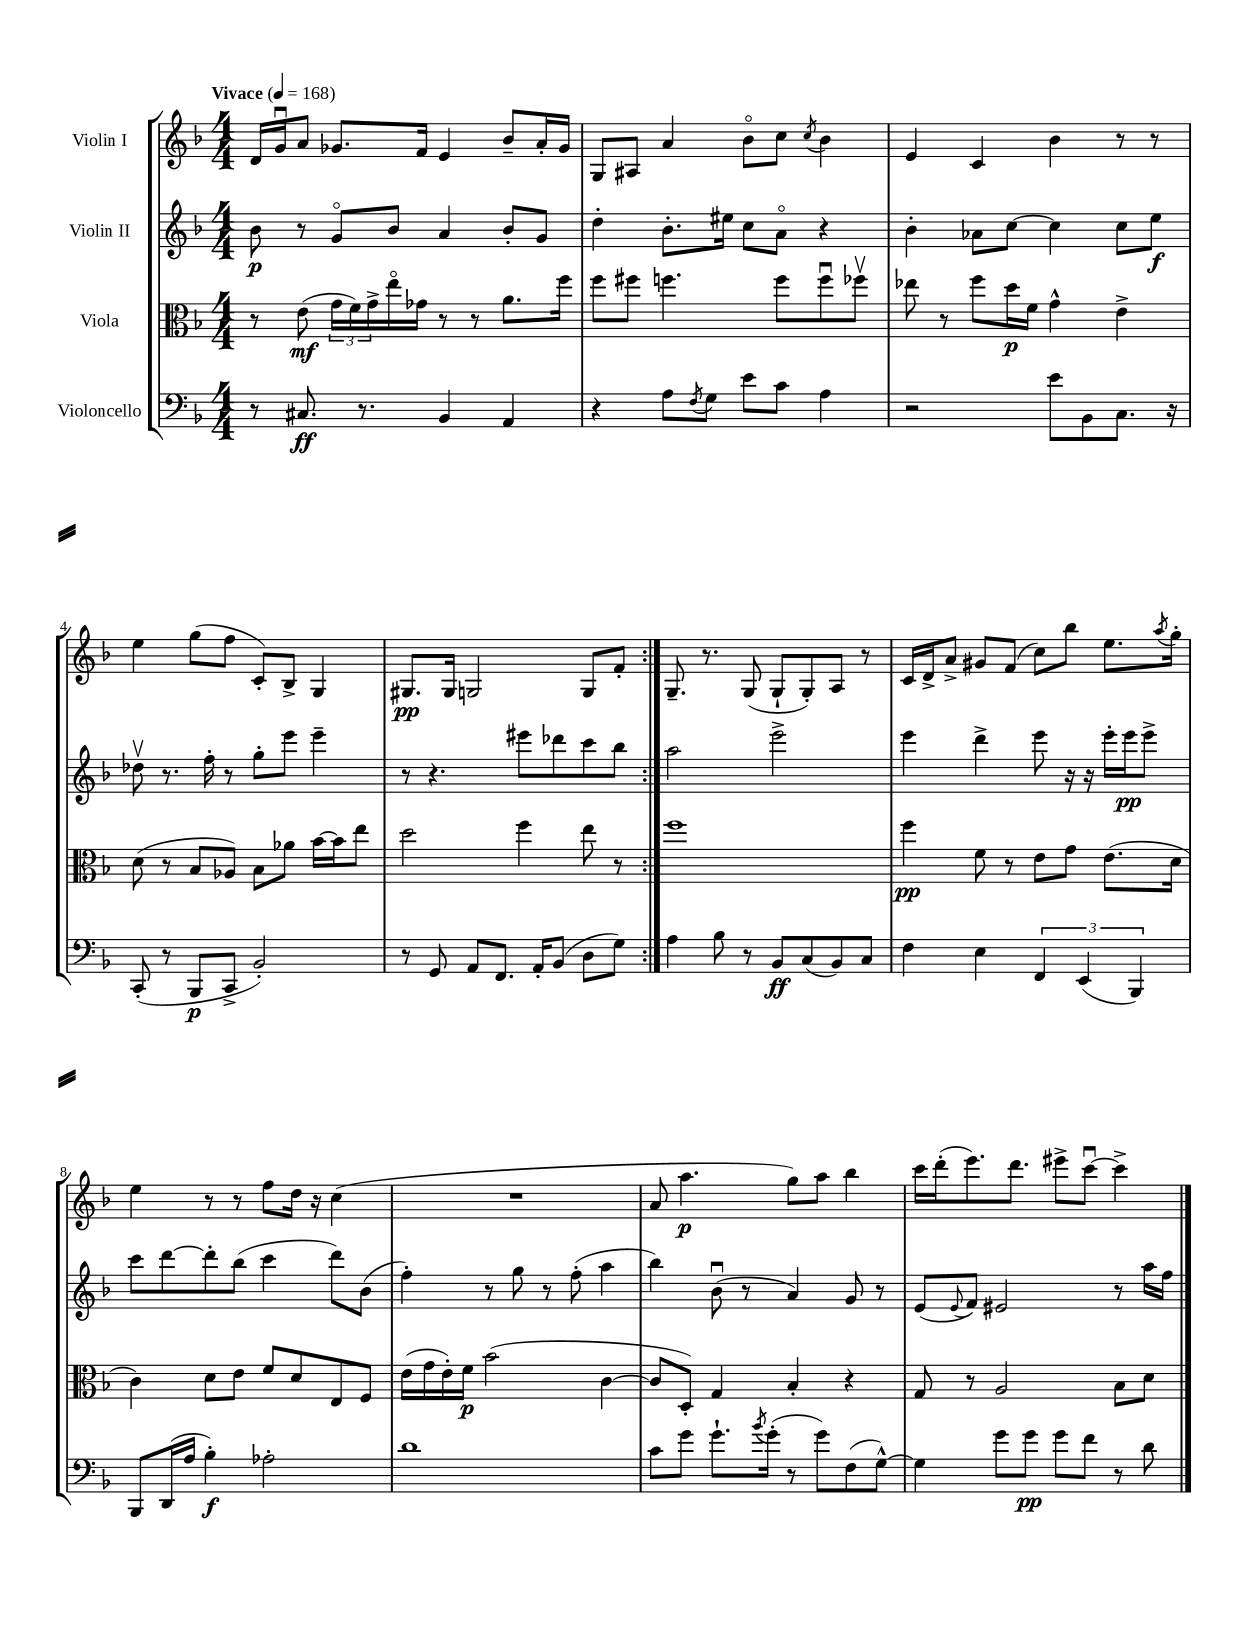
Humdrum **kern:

**kern	**dynam	**kern	**dynam	**kern	**dynam	**kern	**dynam
*part4	*part4	*part3	*part3	*part2	*part2	*part1	*part1
*staff4	*staff4	*staff3	*staff3	*staff2	*staff2	*staff1	*staff1
*I"Violoncello	*	*I"Viola	*	*I"Violin II	*	*I"Violin I	*
*clefF4	*	*clefC3	*	*clefG2	*	*clefG2	*
*k[b-]	*	*k[b-]	*	*k[b-]	*	*k[b-]	*
*M4/4	*	*M4/4	*	*M4/4	*	*M4/4	*
*MM168	*	*MM168	*	*MM168	*	*MM168	*
=1	=1	=1	=1	=1	=1	=1	=1
!	!	!	!	!	!	!LO:TX:a:B:t=Vivace	!
8r	.	8r	.	8b-\	p	16d/LL	.
.	.	.	.	.	.	16gu/J	.
8.C#X/	ff	(8e\	mf	8r	.	8a/J	.
.	.	24g\LL	.	8g/L	.	8.g-X/L	.
.	.	24f\)	.	.	.	.	.
8.r	.	.	.	.	.	.	.
.	.	24g^\	.	.	.	.	.
.	.	16ee\	.	8b-/J	.	.	.
.	.	16g-X\JJ	.	.	.	16f/Jk	.
4BB-/	.	8r	.	4a/	.	4e/	.
.	.	8r	.	.	.	.	.
4AA/	.	8.a\L	.	8b-'/L	.	8b-~/L	.
.	.	.	.	8g/J	.	16a'/L	.
.	.	16ff\Jk	.	.	.	16g-/JJ	.
=2	=2	=2	=2	=2	=2	=2	=2
4r	.	8ff\L	.	4dd'\	.	8G/L	.
.	.	8ff#X\J	.	.	.	8A#X/J	.
8A\L	.	4.ffn\	.	8.b-'\L	.	4a/	.
8qF/	.	.	.	.	.	.	.
8G\J	.	.	.	.	.	.	.
.	.	.	.	16ee#X\Jk	.	.	.
8e\L	.	.	.	8cc\L	.	8b-\L	.
8c\J	.	8ff\L	.	8a\J	.	8cc\J	.
.	.	.	.	.	.	8qcc/	.
4A\	.	8ffu\	.	4r	.	4b-\	.
.	.	8ff-Xv\J	.	.	.	.	.
=3	=3	=3	=3	=3	=3	=3	=3
2r	.	8ee-X\	.	4b-'\	.	4e/	.
.	.	8r	.	.	.	.	.
.	.	8ff\L	.	8a-X\L	.	4c/	.
.	.	16dd\L	p	[8cc\J	.	.	.
.	.	16f\JJ	.	.	.	.	.
8e\L	.	4g^^\	.	4cc\]	.	4b-\	.
8BB-\	.	.	.	.	.	.	.
8.C\J	.	4e^\	.	8cc\L	.	8r	.
.	.	.	.	8ee\J	f	8r	.
16r	.	.	.	.	.	.	.
!!LO:LB:g=z
=4	=4	=4	=4	=4	=4	=4	=4
(8CC'/	.	(8d\	.	8dd-Xv\	.	4ee\	.
8r	.	8r	.	8.r	.	.	.
8BBB-/L	p	8B-/L	.	.	.	(8gg\L	.
.	.	.	.	16ff'\	.	.	.
8CC^/J	.	8A-X/J)	.	8r	.	8ff\J	.
2BB-'/)	.	8B-\L	.	8gg'\L	.	8c'/L)	.
.	.	8a-X\J	.	8eee\J	.	8B-^/J	.
.	.	[16b-\LL	.	4eee~\	.	4G/	.
.	.	16b-\J]	.	.	.	.	.
.	.	8ee\J	.	.	.	.	.
=5	=5	=5	=5	=5	=5	=5	=5
8r	.	2dd\	.	8r	.	8.G#X/L	pp
8GG/	.	.	.	4.r	.	.	.
.	.	.	.	.	.	16G#/Jk	.
8AA/L	.	.	.	.	.	2Gn/	.
8.FF/J	.	.	.	.	.	.	.
.	.	4ff\	.	8eee#X\L	.	.	.
16AA'/KL	.	.	.	.	.	.	.
(8BB-/J	.	.	.	8ddd-X\	.	.	.
8D\L	.	8ee\	.	8ccc\	.	8G/L	.
8G\J)	.	8r	.	8bb-\J	.	8f'/J	.
=6:|!	=6:|!	=6:|!	=6:|!	=6:|!	=6:|!	=6:|!	=6:|!
4A\	.	1ff	.	2aa\	.	8.G~/	.
.	.	.	.	.	.	8.r	.
8B-\	.	.	.	.	.	.	.
8r	.	.	.	.	.	(8G/	.
8BB-/L	ff	.	.	2eee^\	.	8G`/L	.
(8C/	.	.	.	.	.	8G'/)	.
8BB-/)	.	.	.	.	.	8A/J	.
8C/J	.	.	.	.	.	8r	.
=7	=7	=7	=7	=7	=7	=7	=7
4F\	.	4ff\	pp	4eee\	.	16c/LL	.
.	.	.	.	.	.	16d^/J	.
.	.	.	.	.	.	8a^/J	.
4E\	.	8f\	.	4ddd^\	.	8g#X/L	.
.	.	8r	.	.	.	(8f/J	.
6FF/	.	8e\L	.	8eee\	.	8cc\L)	.
.	.	8g\J	.	16r	.	8bb-\J	.
(6EE/	.	.	.	.	.	.	.
.	.	.	.	16r	.	.	.
.	.	(8.e\L	.	16eee'\LL	.	8.ee\L	.
.	.	.	.	16eee\J	pp	.	.
6BBB-/)	.	.	.	.	.	.	.
.	.	.	.	8eee^\J	.	.	.
.	.	.	.	.	.	8qaa/	.
.	.	16d\Jk	.	.	.	16gg'\Jk	.
!!LO:LB:g=z
=8	=8	=8	=8	=8	=8	=8	=8
8BBB-/L	.	4c\)	.	8ccc\L	.	4ee\	.
(16DD/L	.	.	.	[8ddd\	.	.	.
16A/JJ	.	.	.	.	.	.	.
4B-'\)	f	8d\L	.	8ddd'\]	.	8r	.
.	.	8e\J	.	(8bb-\J	.	8r	.
2A-X'\	.	8f/L	.	4ccc\	.	8ff\L	.
.	.	8d/	.	.	.	16dd\Jk	.
.	.	.	.	.	.	16r	.
.	.	8E/	.	8ddd\L)	.	(4cc\	.
.	.	8F/J	.	(8b-\J	.	.	.
=9	=9	=9	=9	=9	=9	=9	=9
1d	.	(16e\LL	.	4ff'\)	.	1r	.
.	.	16g\	.	.	.	.	.
.	.	16e'\)	.	.	.	.	.
.	.	16f\JJ	p	.	.	.	.
.	.	(2b-\	.	8r	.	.	.
.	.	.	.	8gg\	.	.	.
.	.	.	.	8r	.	.	.
.	.	.	.	(8ff'\	.	.	.
.	.	[4c\	.	4aa\	.	.	.
=10	=10	=10	=10	=10	=10	=10	=10
8c\L	.	8c/L]	.	4bb-\)	.	8a/	.
8g\J	.	8D'/J)	.	.	.	4.aa\	p
8.g`\L	.	4G/	.	(8b-u\	.	.	.
.	.	.	.	8r	.	.	.
8qb-/	.	.	.	.	.	.	.
(16g'\Jk	.	.	.	.	.	.	.
8r	.	4B-'/	.	4a/)	.	8gg\L)	.
8g\L)	.	.	.	.	.	8aa\J	.
(8F\	.	4r	.	8g/	.	4bb-\	.
[8G^^\J)	.	.	.	8r	.	.	.
=11	=11	=11	=11	=11	=11	=11	=11
4G\]	.	8G/	.	(8e/L	.	16ccc\LL	.
.	.	.	.	.	.	(16ddd'\J	.
.	.	.	.	8qqe/	.	.	.
.	.	8r	.	8f/J)	.	8.eee\)	.
8g\L	.	2A/	.	2e#X/	.	.	.
.	.	.	.	.	.	8.ddd\J	.
8g\J	pp	.	.	.	.	.	.
8g\L	.	.	.	.	.	8eee#X^\L	.
8f\J	.	.	.	.	.	[8cccu\J	.
8r	.	8B-\L	.	8r	.	4ccc^\]	.
8d\	.	8d\J	.	16aa\LL	.	.	.
.	.	.	.	16ff\JJ	.	.	.
==	==	==	==	==	==	==	==
*-	*-	*-	*-	*-	*-	*-	*-
